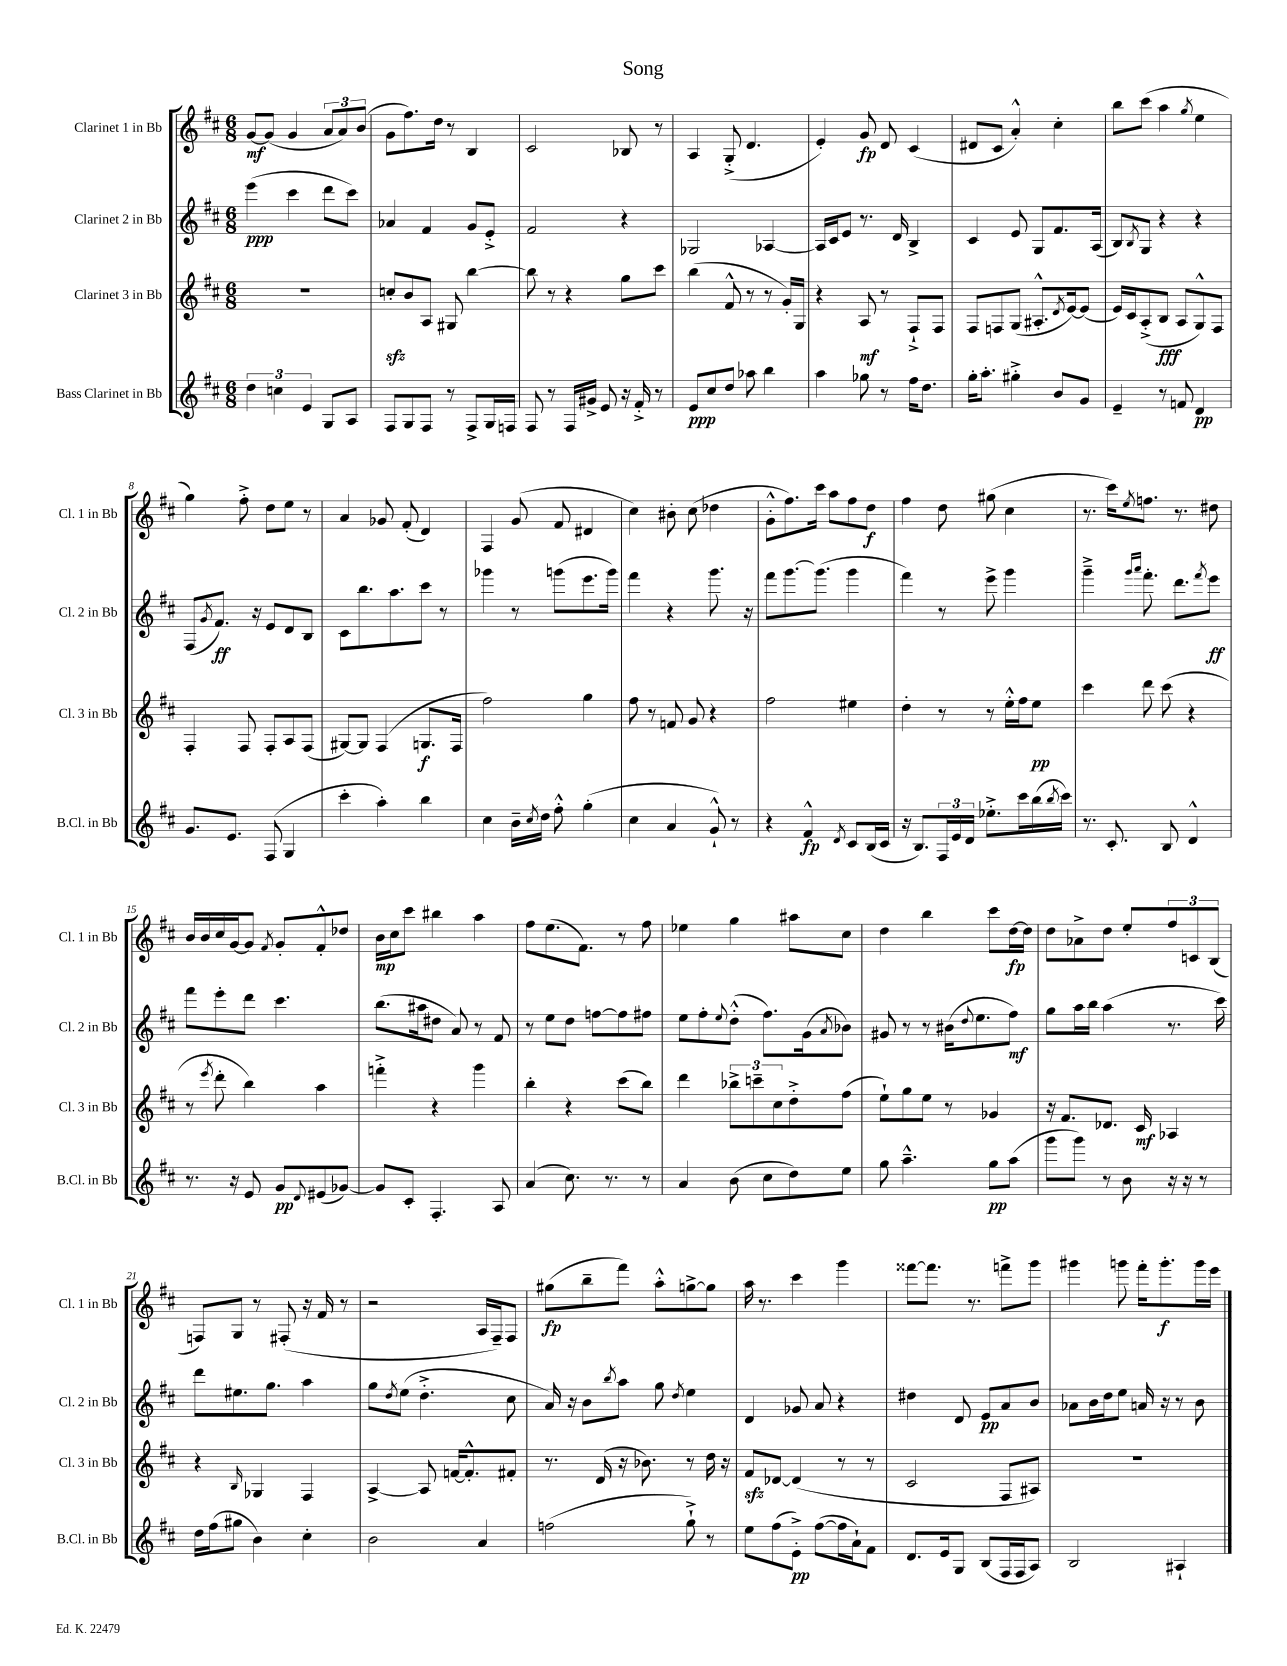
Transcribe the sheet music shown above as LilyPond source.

\header { title = "Song" }
<<
\new StaffGroup <<
\new Staff = "s0" \with { instrumentName = "Clarinet 1 in Bb" shortInstrumentName = "Cl. 1 in Bb" } {
    \clef treble \key d \major \numericTimeSignature \time 6/8
    g'8~\mf g'8( g'4 \tuplet 3/2 { a'8 a'8) b'8( } |
    g'8 fis''8.) d''16 r8 b4 |
    cis'2 bes8 r8 |
    a4 g8-.->( d'4. |
    e'4-.) g'8\fp d'8 cis'4( |
    dis'8 cis'8 a'4-.-^) cis''4-. |
    b''8 cis'''8( a''4 \acciaccatura { g''8 } e''4 |
    g''4) fis''8-.-> d''8 e''8 r8 |
    a'4 ges'8 fis'8-.( d'4) |
    fis4 g'8( fis'8 dis'4 |
    cis''4) bis'8-. cis''8( des''4 |
    g'8-.-^ fis''8.) cis'''16 a''8 fis''8 d''8\f |
    fis''4 d''8 gis''8( cis''4 |
    r8. cis'''16) \acciaccatura { e''8 } f''8. r8. dis''8 |
    b'16 b'16 cis''16 g'16~ g'8 \acciaccatura { fis'8 } g'8-. fis'8-.-^ des''8 |
    b'16\mp cis''16 cis'''8 bis''4 a''4 |
    fis''8 e''8.( fis'8.) r8 fis''8 |
    ees''4 g''4 ais''8 cis''8 |
    d''4 b''4 cis'''8 d''16~\fp d''16 |
    d''8 aes'8-> d''8 e''8-. \tuplet 3/2 { fis''8 c'8 b8( } |
    f8) g8 r8 fis8-.( r16 fis'16 r8 |
    r2 a16 fis16--) fis8 |
    gis''8\fp( b''8-- fis'''8) a''8-.-^ g''8~-> g''8 |
    a''16 r8. cis'''4 g'''4 |
    fisis'''8~ fisis'''8. r8. f'''8-> g'''8 |
    gis'''4 g'''8 fis'''16-. g'''8.-.\f g'''16 e'''16 \bar "|." |
}
\new Staff = "s1" \with { instrumentName = "Clarinet 2 in Bb" shortInstrumentName = "Cl. 2 in Bb" } {
    \clef treble \key d \major \numericTimeSignature \time 6/8
    e'''4\ppp( cis'''4 d'''8 cis'''8) |
    aes'4 fis'4 g'8 e'8-.-> |
    fis'2 r4 |
    ges2 aes4~ |
    aes16 cis'16 e'8 r8. d'16 b4-> |
    cis'4 e'8 g8 fis'8. a16( |
    b8) \acciaccatura { b8 } g8 r4 r4 |
    fis8( \acciaccatura { g'8 } fis'8.\ff) r16 e'8 d'8 b8 |
    cis'8 b''8. a''8. cis'''8 r8 |
    ges'''4 r8 g'''8( e'''8. g'''16) |
    fis'''4 r4 g'''8. r16 |
    fis'''8 g'''8.~ g'''8.( g'''4 |
    fis'''4) r8 e'''8-> g'''4 |
    g'''4---> \grace { g'''16 a'''16 } fis'''8.-. d'''8. \acciaccatura { fis'''8 } e'''8\ff |
    fis'''8 e'''8-. d'''8 cis'''4. |
    b''8.( ais''16 dis''8 a'8) r8 fis'8 |
    r8 e''8 d''8 f''8~ f''8 fis''8 |
    e''8 fis''8-. \appoggiatura { e''8 } d''8-.-^( fis''8.) g'16( \acciaccatura { a'8 } bes'8) |
    gis'8 r8 r8 bis'16( \appoggiatura { d''8 } e''8. fis''8\mf) |
    g''8 a''16 b''16 a''4( r8. cis'''16) |
    d'''8 eis''8. g''8. a''4 |
    g''8 \acciaccatura { d''8 } e''8( d''4.-.-> cis''8 |
    a'16) r16 b'8 \acciaccatura { b''8 } a''8 g''8 \acciaccatura { d''8 } e''4 |
    d'4 ges'8 a'8 r4 |
    dis''4 d'8 e'8\pp a'8 b'8 |
    aes'8 b'16 d''16 e''8 a'16 r16 r8 b'8 \bar "|." |
}
\new Staff = "s2" \with { instrumentName = "Clarinet 3 in Bb" shortInstrumentName = "Cl. 3 in Bb" } {
    \clef treble \key d \major \numericTimeSignature \time 6/8
    R2. |
    c''8-.\sfz b'8 a8 gis8 b''4~ |
    b''8 r8 r4 g''8 cis'''8 |
    b''4( fis'8-^ r8 r8 g'16-.) g16 |
    r4 a8\mf r8 fis8-!-> fis8 |
    fis8 f8 g8( ais8.-.-^ \acciaccatura { d'8 } e'16~) e'8( |
    e'16) cis'16 a8-.->( b8\fff a8 g8-^) fis8 |
    fis4-. fis8 fis8-. a8 fis8( |
    gis8~) gis8 fis4( g8.\f fis16 |
    fis''2) g''4 |
    fis''8 r8 f'8 g'8 r4 |
    fis''2 eis''4 |
    d''4-. r8 r8 e''16-.-^ fis''16 e''8\pp |
    cis'''4 d'''8 cis'''8( r4 |
    r8 \acciaccatura { e'''8 } d'''8-. b''4) a''4 |
    f'''4-.-> r4 g'''4 |
    b''4-. r4 cis'''8( b''8) |
    d'''4 \tuplet 3/2 { bes''8-> c'''8-- cis''8 } d''8-.-> fis''8( |
    e''8-!) g''8 e''8 r8 ges'4 |
    r16 fis'8. des'8. cis'16\mf aes4 |
    r4 \grace { b16 } ges4 fis4 |
    a4~-> a8 f'16~ f'8.-.-^ fis'8-. |
    r8. d'16( r16 bes'8.) r8 d''16 r16 |
    fis'8\sfz des'8~ des'4( r8 r8 |
    cis'2 fis8 ais8) |
    R2. \bar "|." |
}
\new Staff = "s3" \with { instrumentName = "Bass Clarinet in Bb" shortInstrumentName = "B.Cl. in Bb" } {
    \clef treble \key d \major \numericTimeSignature \time 6/8
    \tuplet 3/2 { d''4 c''4 e'4 } g8 a8 |
    fis8 g8 fis8 r8 fis8-> g16 f16 |
    fis8 r8 fis16 gis'16-> e'8 r16 fis'16-.-> r8 |
    e'8\ppp cis''8 d''8 aes''8 b''4 |
    a''4 ges''8 r8 fis''16 d''8. |
    g''16-. a''8.-. gis''4-.-> b'8 g'8 |
    e'4-- r8 f'8 d'4\pp |
    g'8. e'8. fis8( g4 |
    cis'''4-. a''4-.) b''4 |
    cis''4 b'16-- \acciaccatura { cis''8 } d''16 fis''8-.-^ g''4-.( |
    cis''4 a'4 g'8-!-^) r8 |
    r4 fis'4-^\fp \acciaccatura { d'8 } cis'8 b16( cis'16 |
    r16 b8.) \tuplet 3/2 { fis16 e'16 d'16 } ees''8.-.-> cis'''16 b''16( \acciaccatura { b''8 } cis'''16) |
    r8. cis'8.-. b8 d'4-^ |
    r8. r16 e'8 g'8\pp \appoggiatura { d'8 } eis'8( ges'8~) |
    ges'8 cis'8-. fis4.-. a8 |
    a'4( cis''8.) r8. r8 |
    a'4 b'8( cis''8 d''8) e''8 |
    g''8 a''4.---^ g''8\pp a''8( |
    g'''8 g'''8) r8 b'8 r16 r16 r8 |
    d''16 fis''16( gis''8 b'4) cis''4-. |
    b'2 a'4 |
    f''2( g''8-!->) r8 |
    e''8 fis''8( e'8-.->\pp) fis''8~( fis''16 a'16-!) fis'8 |
    d'8. e'16 g8 b8( fis16 fis16 a8) |
    b2 ais4-! \bar "|." |
}
>>
>>
